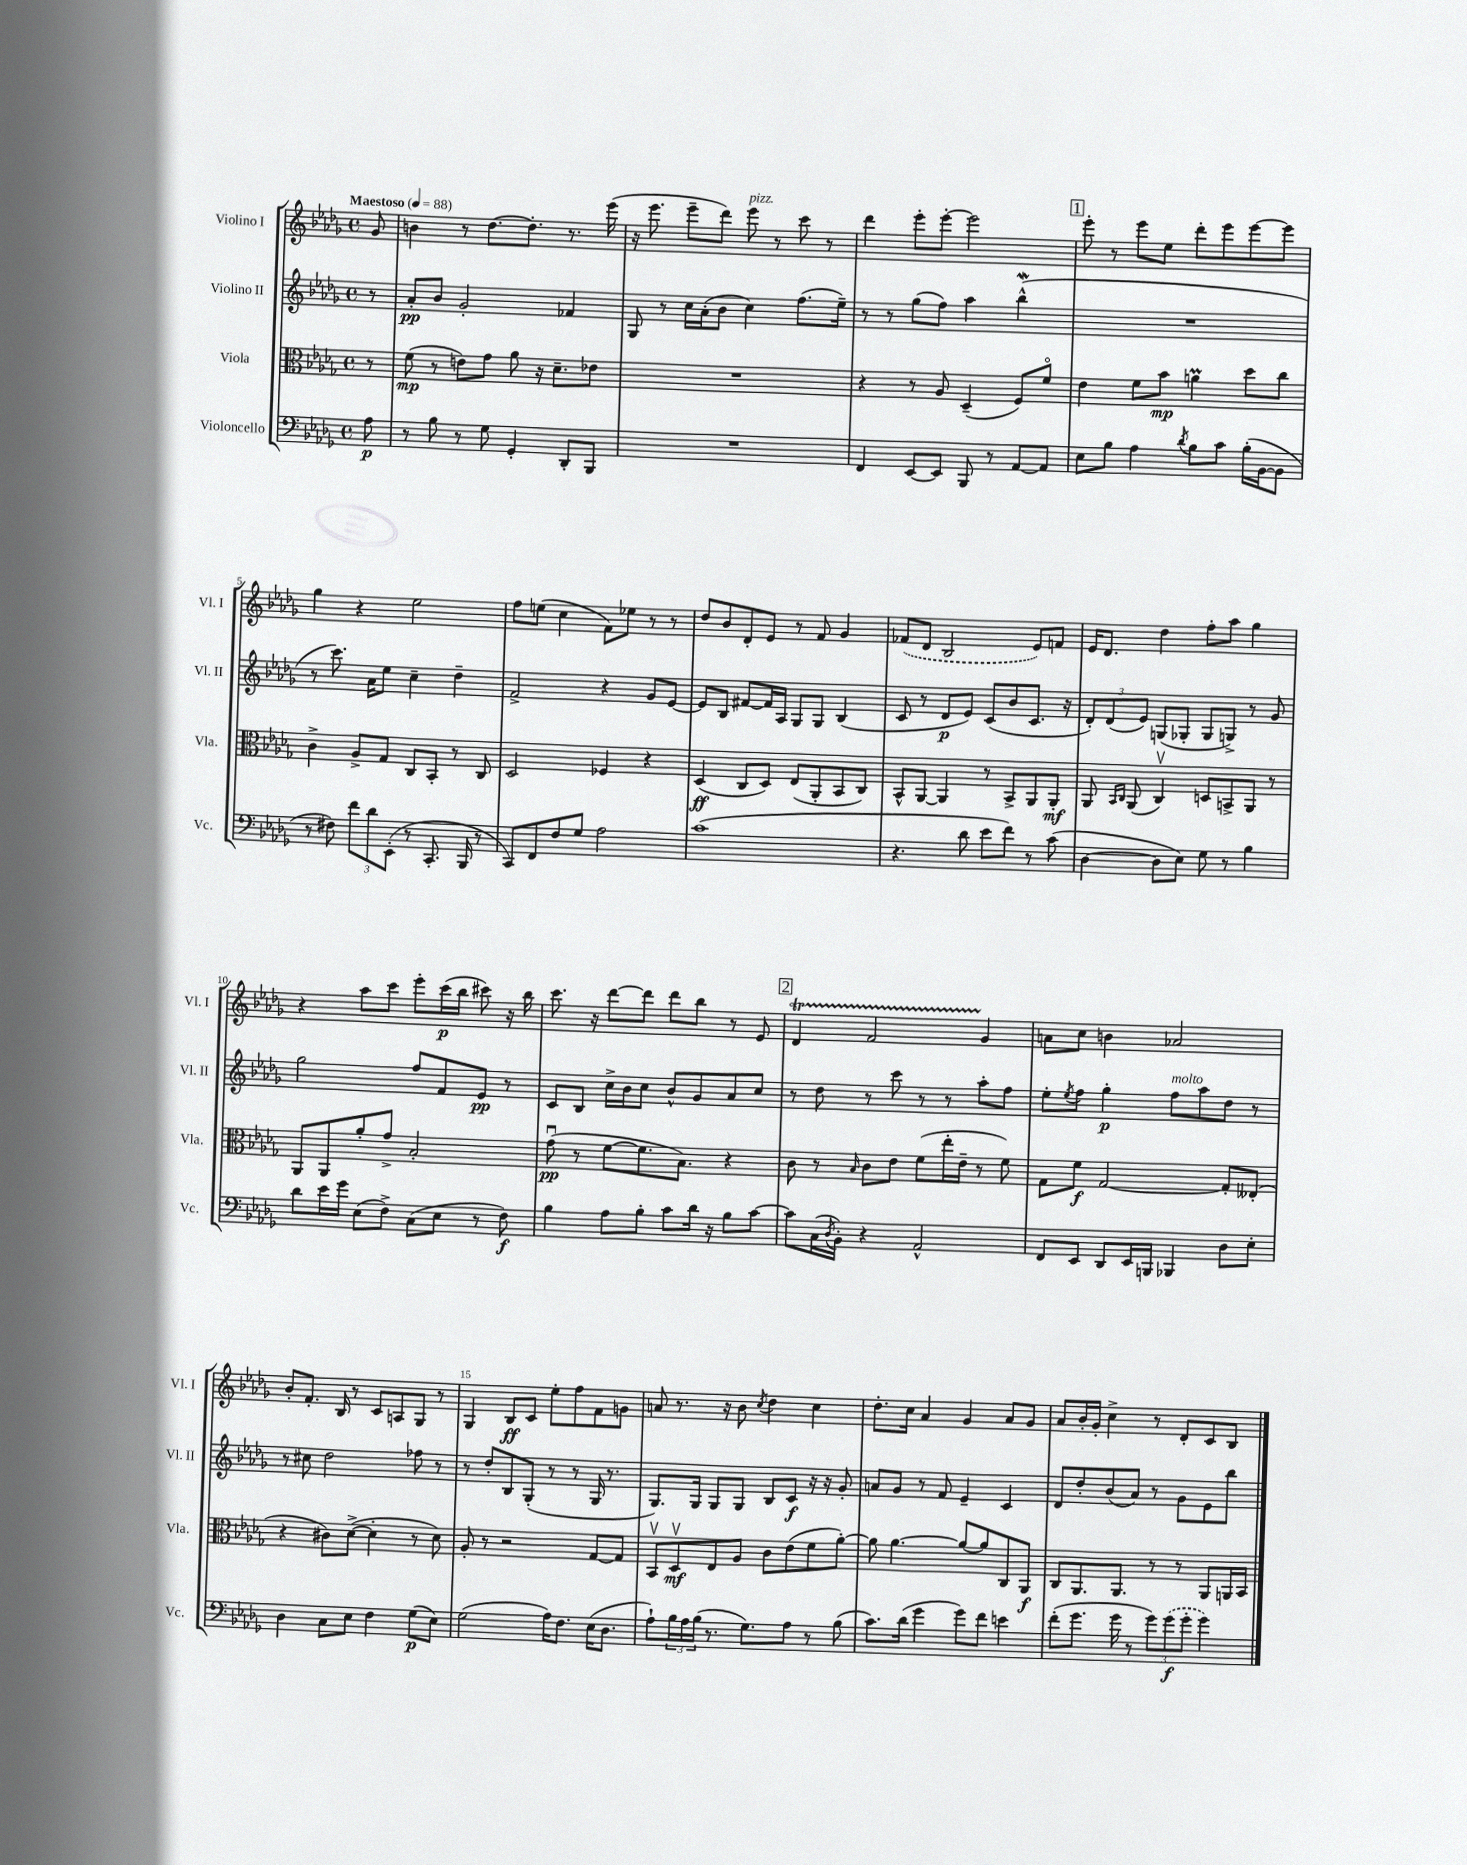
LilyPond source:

<<
\new StaffGroup <<
\new Staff = "s0" \with { instrumentName = "Violino I" shortInstrumentName = "Vl. I" } {
    \clef treble \key des \major \defaultTimeSignature \time 4/4 \partial 8 \tempo "Maestoso" 4 = 88
    ges'8 |
    b'4 r8 des''8.~ des''8.-. r8. ees'''16( |
    r16 ees'''8. ees'''8-- des'''8) ees'''8^\markup { \italic "pizz." } r8 c'''8 r8 |
    des'''4 ees'''8-. ees'''8~-. ees'''2 |
    \mark \markup { \box "1" } ees'''8-. r8 ees'''8 ees''8 des'''8-. ees'''8 ees'''8~ ees'''8 |
    ges''4 r4 ees''2 |
    f''8 e''8( c''4 f'8) ees''8 r8 r8 |
    des''8 bes'8 des'8-. ees'8 r8 f'8 ges'4 |
    \once \slurDashed fes'8( des'8 bes2 ees'8) f'8 |
    ees'16 des'8. des''4 f''8-. aes''8 ges''4 |
    r4 aes''8 c'''8 ees'''8-. c'''16\p( bes''16 cis'''8) r16 bes''16 |
    c'''8. r16 des'''8~ des'''8 des'''8 bes''8 r8 ees'8 |
    \mark \markup { \box "2" } des'4\startTrillSpan f'2 ges'4\stopTrillSpan |
    a'8 c''8 b'4 aes'2 |
    bes'8-. f'8.-. bes16 r8 c'8 a8 ges8 r8 |
    ges4 bes8\ff c'8 ees''8-. f''8 f'8 g'8 |
    a'8 r8. r16 bes'8 \acciaccatura { c''8 } des''4 c''4 |
    des''8.-. c''16 aes'4 ges'4 aes'8 ges'8 |
    aes'8 bes'16-. ges'16-. c''4-> r8 des'8-. c'8 bes8 \bar "|." |
}
\new Staff = "s1" \with { instrumentName = "Violino II" shortInstrumentName = "Vl. II" } {
    \clef treble \key des \major \defaultTimeSignature \time 4/4 \partial 8
    r8 |
    aes'8-.\pp bes'8 ges'2-. fes'4 |
    ges8 r8 c''16 aes'16-.( bes'8 c''4) f''8.( ees''16--) |
    r8 r8 ges''8( f''8) aes''4 bes''4-^\mordent( |
    \mark \markup { \box "1" } R1 |
    r8 c'''8.) aes'16 ees''8 c''4-- des''4-- |
    f'2-> r4 ges'8 ees'8~ |
    ees'8 bes8 fis'8~ fis'16 aes16 ges8 ges8 bes4( |
    c'8 r8 des'8\p ees'8) c'8( bes'8 c'8. r16 |
    \tuplet 3/2 { des'8-.) des'8( ees'8) } g8( ges8-. ges8 g8->) r8 ges'8 |
    ges''2 f''8 f'8 ees'8\pp r8 |
    c'8 bes8 c''16-> bes'16 c''8 bes'8-^ ges'8 aes'8 c''8 |
    \mark \markup { \box "2" } r8 des''8 r8 c'''8 r8 r8 aes''8-. f''8 |
    ees''8-. \acciaccatura { ees''8 } f''8 ges''4-.\p f''8^\markup { \italic "molto" } aes''8 des''8 r8 |
    r8 cis''8 des''2 fes''8 r8 |
    r8 des''8-. bes8 ges8-.( r8 r8 ges16 r8. |
    ges8.) ges16 ges8 ges8 bes8 c'8\f r16 r16 ges'8-. |
    a'8 ges'8 r8 f'8 ees'4-- c'4 |
    des'8 des''8-. bes'8( aes'8) r8 ges'8 ees'8 bes''8 \bar "|." |
}
\new Staff = "s2" \with { instrumentName = "Viola" shortInstrumentName = "Vla." } {
    \clef alto \key des \major \defaultTimeSignature \time 4/4 \partial 8
    r8 |
    f'8\mp( r8 e'8) ges'8 aes'8 r16 des'8.-- ees'8 |
    R1 |
    r4 r8 aes8 des4--( f8) f'8\flageolet |
    \mark \markup { \box "1" } ees'4 f'8 bes'8\mp a'4\prall des''8 c''8 |
    c'4-> aes8-> ges8 c8 bes,8-. r8 c8 |
    des2 fes4 r4 |
    des4\ff( c8 des8) ees8( aes,8-. bes,8 c8) |
    bes,8-^ aes,8~ aes,4 r8 bes,8-> aes,8 aes,8-.\mf |
    aes,8 \grace { bes,16 c16 } aes,8( c4\upbow) d8 b,8-> aes,8 r8 |
    aes,8 aes,8 aes'8-. ges'8-> bes2-. |
    ges'8\downbow\pp( r8 f'8~ f'8. bes8.) r4 |
    \mark \markup { \box "2" } c'8 r8 \grace { bes16 } c'8 ees'8 f'8( ees''16-. ees'16-- r8 f'8) |
    ges8 f'8\f ges2~ ges8-. eeses8-.( |
    r4 cis'8) des'8~->( des'4-. r8 des'8) |
    aes8-. r8 r2 ges8~ ges8 |
    bes,8\upbow des8\upbow\mf ees8 aes8 c'8 ees'8( f'8 aes'8~-.) |
    aes'8 aes'4.~ aes'8~ aes'8 c8 aes,8\f |
    c8 aes,8. aes,8. r8 r8 aes,8 a,16 bes,16 \bar "|." |
}
\new Staff = "s3" \with { instrumentName = "Violoncello" shortInstrumentName = "Vc." } {
    \clef bass \key des \major \defaultTimeSignature \time 4/4 \partial 8
    aes8\p |
    r8 bes8 r8 ges8 ges,4-. des,8-. bes,,8 |
    R1 |
    f,4 ees,8~ ees,8 bes,,8 r8 aes,8~ aes,8 |
    \mark \markup { \box "1" } ees8 bes8 aes4 \acciaccatura { des'8 } bes8 c'8 bes16-.( bes,16~ bes,8 |
    r8 fis8) \tuplet 3/2 { f'8 des'8 ees,8-.( } r8 c,8.-. bes,,16 r8 |
    c,8) f,8 f8 ges8 aes2 |
    c'1( |
    r4. des'8 ees'8 f'8) r8 c'8( |
    des4~ des8 ees8) ges8 r8 bes4 |
    des'8 ees'16 ges'16 ees8( f8->) c8( ees8 r8 f8\f) |
    bes4 aes8 bes8-. c'8 des'16 r16 bes8 c'8~ |
    \mark \markup { \box "2" } c'8 c16( \acciaccatura { des8 } bes,16-.) r4 aes,2-^ |
    f,8 ees,8 des,8 ees,16 b,,16 bes,,4 des8 ees8-. |
    des4 c8 ees8 f4 ges8\p( ees8) |
    ges2( aes16) f8. ees16( des8. |
    aes8-!) \tuplet 3/2 { bes16 aes16 bes16( } r8. ges8.) aes8 r8 bes8( |
    c'8.) des'16( ges'4 ges'8) f'8 e'4 |
    f'8-.( ges'8. ges'16 r8 \tuplet 3/2 { ges'8) \once \slurDashed ges'8\f( ges'8-. } ges'4) \bar "|." |
}
>>
>>
\layout { \context { \Score \override BarNumber.break-visibility = ##(#f #t #t) barNumberVisibility = #(every-nth-bar-number-visible 5) } }
